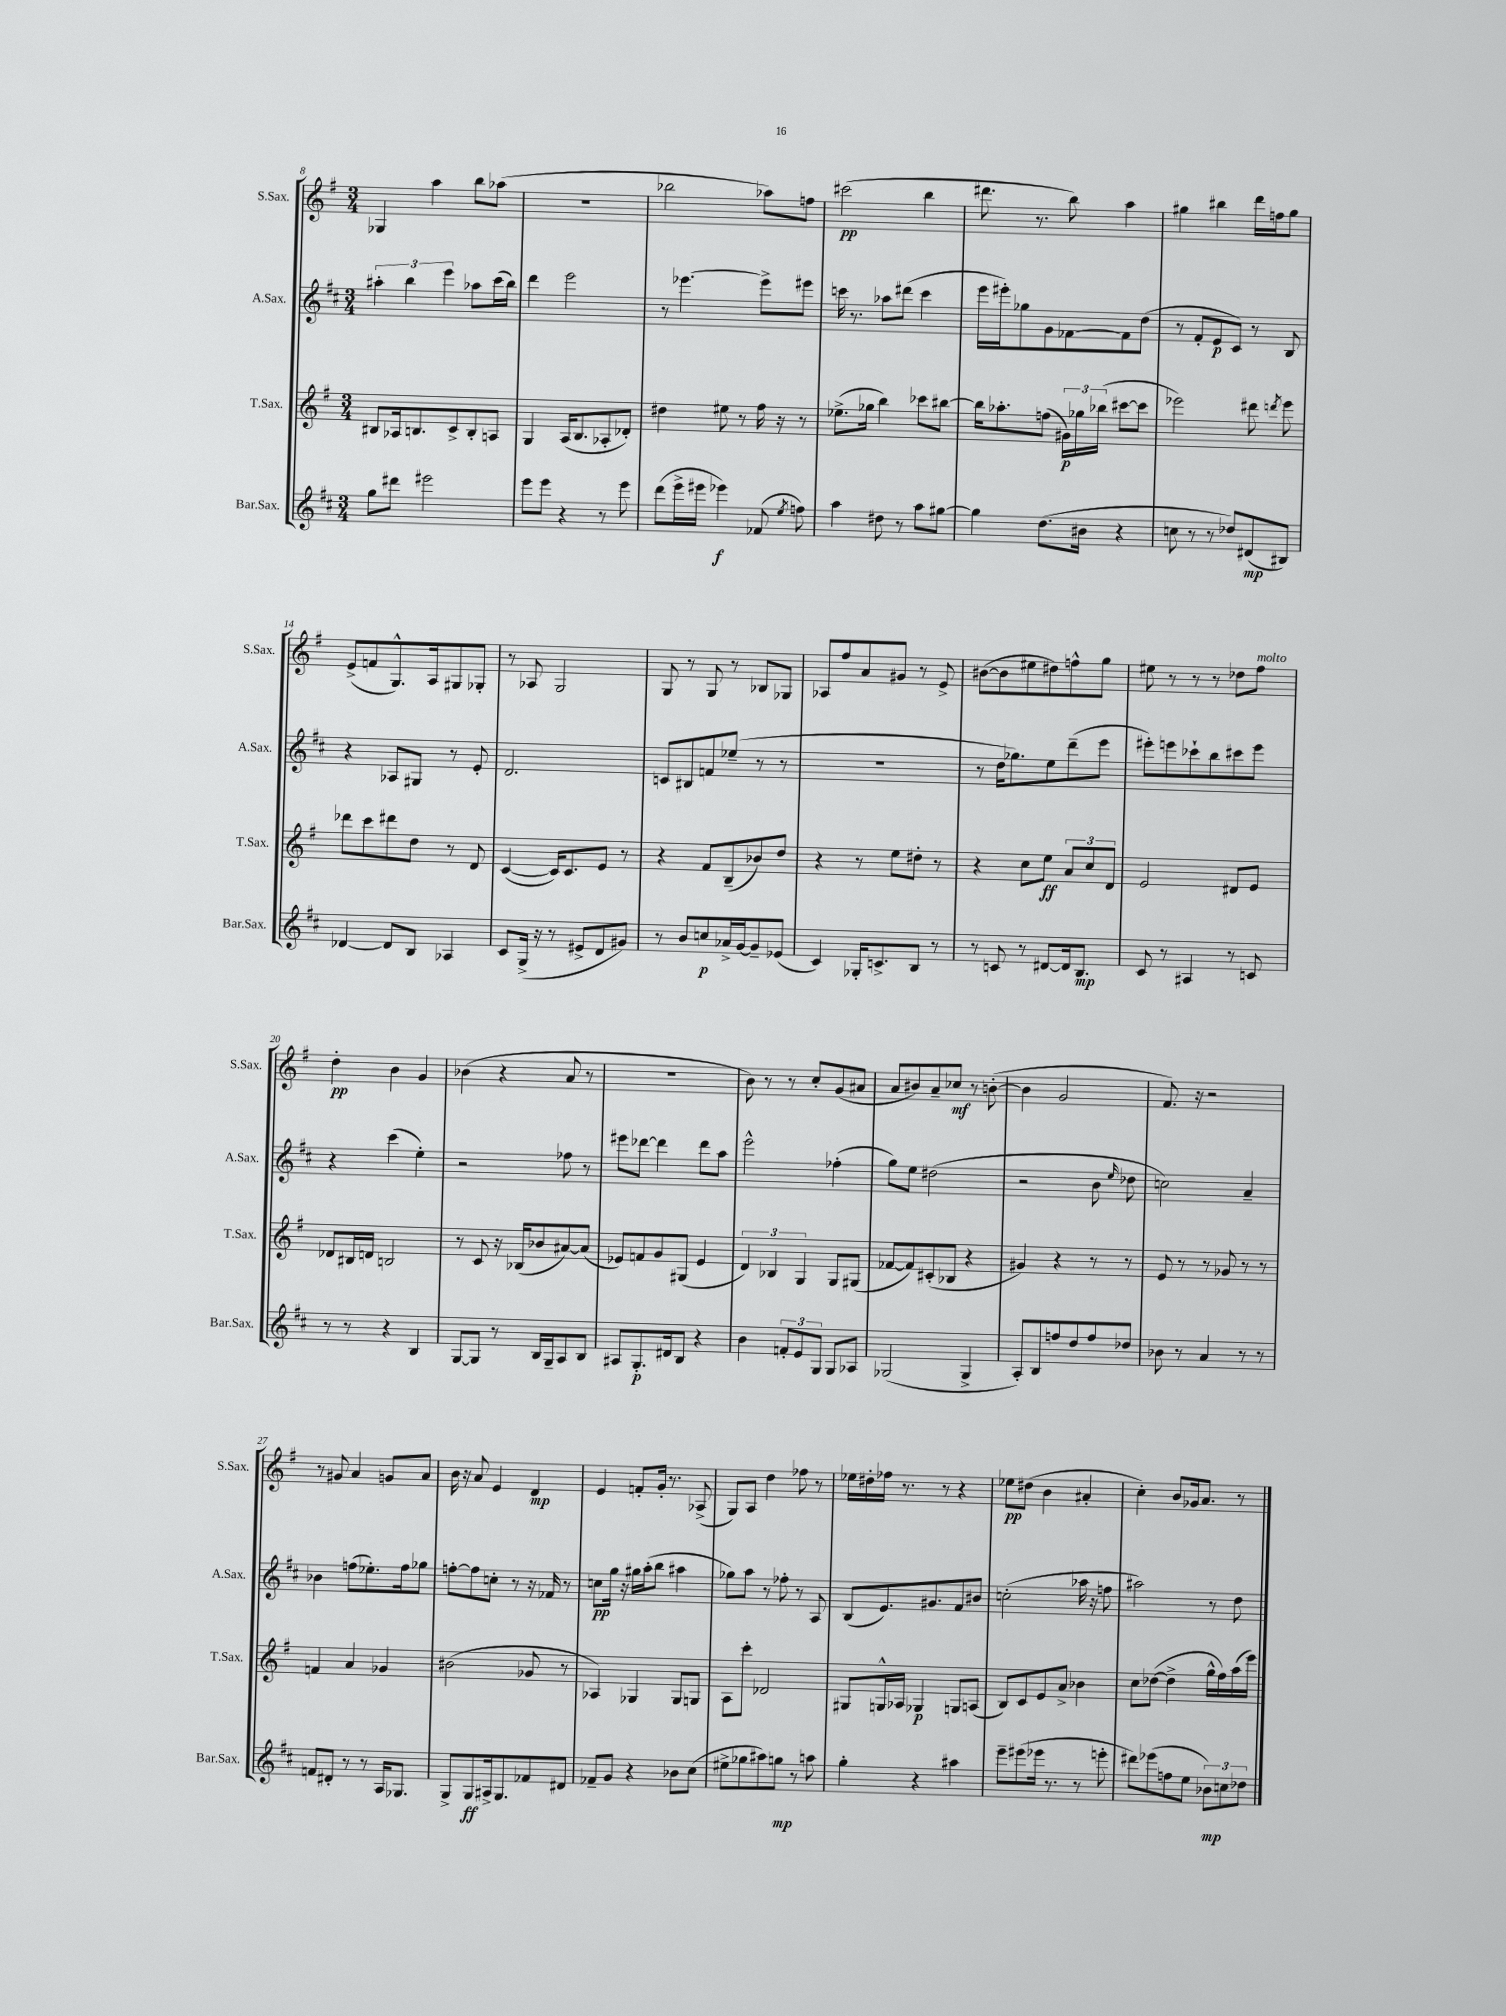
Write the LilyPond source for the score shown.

<<
\new StaffGroup <<
\new Staff = "s0" \with { instrumentName = "S.Sax." shortInstrumentName = "S.Sax." } {
    \clef treble \key g \major \numericTimeSignature \time 3/4
    \autoBeamOff ges4 a''4 b''8[ aes''8]( |
    R2. |
    bes''2 aes''8[) f''8] |
    cis'''2\pp( b''4 |
    dis'''8. r8. b''8) a''4 |
    gis''4 bis''4 d'''16[ f''16 gis''8] |
    e'8[->( f'8 g8.-^) a16 gis8 ges8]-. |
    r8 aes8 g2 |
    g8 r8 g8 r8 bes8[ ges8] |
    aes8[ fis''8 a'8 gis'8] r8 e'8-> |
    bis'8[~( bis'8 eis''8 dis''8) f''8-^ g''8] |
    eis''8 r8 r8 r8 des''8[ fis''8]^\markup { \italic "molto" } |
    d''4-.\pp b'4 g'4 |
    bes'4( r4 a'8 r8 |
    R2. |
    b'8) r8 r8 c''8[-. g'8( ais'8] |
    a'8[ bis'8) a'8-- ces''8]\mf r8 b'8~-.( |
    b'4 g'2 |
    fis'8.) r16 r2 |
    r8 gis'8 a'4 g'8[ a'8] |
    b'16 r16 a'8 e'4 d'4\mp |
    e'4 f'8[-. g'16]-. r8. aes8->( |
    g8[) a8] d''4 fes''8 r8 |
    ees''16[ dis''16-. fes''16] r8. r8 r4 |
    ees''8[\pp dis''8]( b'4 ais'4-. |
    c''4-.) b'8[ ges'16 a'8.] r8 \bar "|." |
}
\new Staff = "s1" \with { instrumentName = "A.Sax." shortInstrumentName = "A.Sax." } {
    \clef treble \key d \major \numericTimeSignature \time 3/4
    \autoBeamOff \tuplet 3/2 { ais''4-. b''4 e'''4 } aes''8[ cis'''16( b''16]) |
    d'''4 e'''2 |
    r8 ees'''4.~ ees'''8[-> eis'''8] |
    c'''16 r8. aes''8[ dis'''8]( c'''4 |
    e'''16[ eis'''16-.) ges''8 g'8 fes'8~ fes'8 d''8]( |
    r8 fis'8[-. e'8\p cis'8]) r8 b8 |
    r4 aes8[ gis8] r8 e'8-. |
    d'2. |
    c'8[ bis8 f'8 ees''8]--( r8 r8 |
    R2. |
    r8 d''16[ ges''8.) e''8 d'''8--( e'''8] |
    eis'''8[-.) e'''8 ces'''8-! b''8 cis'''8 e'''8] |
    r4 cis'''4( e''4-.) |
    r2 fes''8 r8 |
    eis'''8[ des'''8]~ des'''4 des'''8[ a''8] |
    e'''2-^ fes''4-.( |
    g''8[) e''8] dis''2( |
    r2 b'8 \grace { e''16 } des''8 |
    c''2) a'4-- |
    bes'4 f''8[( ees''8.-.) f''16 ges''8] |
    f''8[~-. f''8 c''8]-. r8 r16 fes'16 r8 |
    c''8[\pp g''16] r16 gis''16[ a''16-.( b''8] ais''4 |
    ges''8[) a''8] r8 fes''8-. r8 a8 |
    b8[( e'8.) gis'8. fis'8 bis'8] |
    c''2-.( aes''16 r16 f''8 |
    ais''2) r8 d''8 \bar "|." |
}
\new Staff = "s2" \with { instrumentName = "T.Sax." shortInstrumentName = "T.Sax." } {
    \clef treble \key g \major \numericTimeSignature \time 3/4
    \autoBeamOff bis8[ aes16 b8. c'8-> b8-. a8] |
    g4 a16[( b8. aes8-. des'8]-.) |
    dis''4 eis''8 r8 fis''16 r16 r8 |
    ees''8.[->( ges''16] b''4) ces'''8[ bis''8]~ |
    bis''16[ aes''8.-. f''8]( \tuplet 3/2 { gis'16[\p) ges''16 bes''16]( } cis'''8[~ cis'''8] |
    ees'''2) dis'''8 \acciaccatura { d'''8 } ees'''8 |
    des'''8[ c'''8 dis'''8 d''8] r8 d'8 |
    c'4~( c'16[) c'8. e'8] r8 |
    r4 fis'8[ b8--( bes'8) d''8] |
    r4 r8 e''8[ dis''8]-. r8 |
    r4 c''8[ e''8]\ff \tuplet 3/2 { a'8[ c''8 d'8] } |
    e'2 dis'8[ e'8] |
    des'8[ bis16 d'16] b2 |
    r8 c'8 r16 bes16[( bes'8 ais'8~) ais'8]( |
    ees'8[) f'8 g'8 gis8]( ees'4 |
    \tuplet 3/2 { d'4) bes4 g4 } g8[ gis8]( |
    fes'8[~ fes'8) cis'8-.( bes8] r4 |
    gis'4) r4 r8 r8 |
    e'8 r8 r8 ges'8 r8 r8 |
    f'4 a'4 ges'4 |
    bis'2( ges'8 r8 |
    aes4) ges4 ges8[ g8] |
    a8[ c'''8]-. des'2 |
    gis8[ g16-^ aes16] ges4\p g8[ a8]( |
    b8[) c'8 e'8 a'8]-> bes'4 |
    c''8[ des''8]~( des''4-> g''16[-^ fis''16) a''16( e'''16]) \bar "|." |
}
\new Staff = "s3" \with { instrumentName = "Bar.Sax." shortInstrumentName = "Bar.Sax." } {
    \clef treble \key d \major \numericTimeSignature \time 3/4
    \autoBeamOff g''8[ dis'''8] eis'''2 |
    e'''8[ e'''8] r4 r8 e'''8 |
    d'''8[( e'''16-> eis'''16] ees'''4\f) fes'8( \acciaccatura { e''8 } f''8) |
    a''4 dis''8 r8 a''8[ gis''8]~ |
    gis''4 d''8.[( bis'16] r4 |
    c''8 r8 r8 des''8[) dis'8\mp( bis8]) |
    des'4~ des'8[ b8] aes4 |
    cis'8[ g16]->( r16 r8 eis'8[-> d'8 gis'8]) |
    r8 b'8[ c''8\p aes'16-> g'16~ g'8-- ees'8]( |
    cis'4) ges16[-. c'8.-> b8] r8 |
    r8 c'8 r8 dis'8[~ dis'16 b8.]\mp |
    cis'8 r8 ais4 r8 c'8 |
    r8 r8 r4 b4 |
    g8[~ g8] r8 b16[ g16-- a8 b8] |
    ais8[ g8.-.\p dis'16 b8] r4 |
    b'4 \tuplet 3/2 { f'8[-. e'8 g8] } g8[ aes8] |
    ges2( ges4-> |
    a8[-.) b8 f''8 d''8 f''8 des''8] |
    bes'8 r8 a'4 r8 r8 |
    f'8[ dis'8]-. r8 r8 a16[ ges8.] |
    g8[-> g8\ff ais16-> g8. fes'8 dis'8] |
    fes'8[-- g'8] r4 bes'8[ cis''8]( |
    eis''8[-> ges''8 ais''8) g''8]\mp r8 a''8 |
    g''4-. r4 ais''4 |
    e'''8[-- eis'''8( ees'''16] r8. r8 e'''8-. |
    dis'''8[) ees'''8( f''8 e''8] \tuplet 3/2 { bes'8[\mp) c''8 des''8] } \bar "|." |
}
>>
>>
\layout { \context { \Score currentBarNumber = #8 } }
